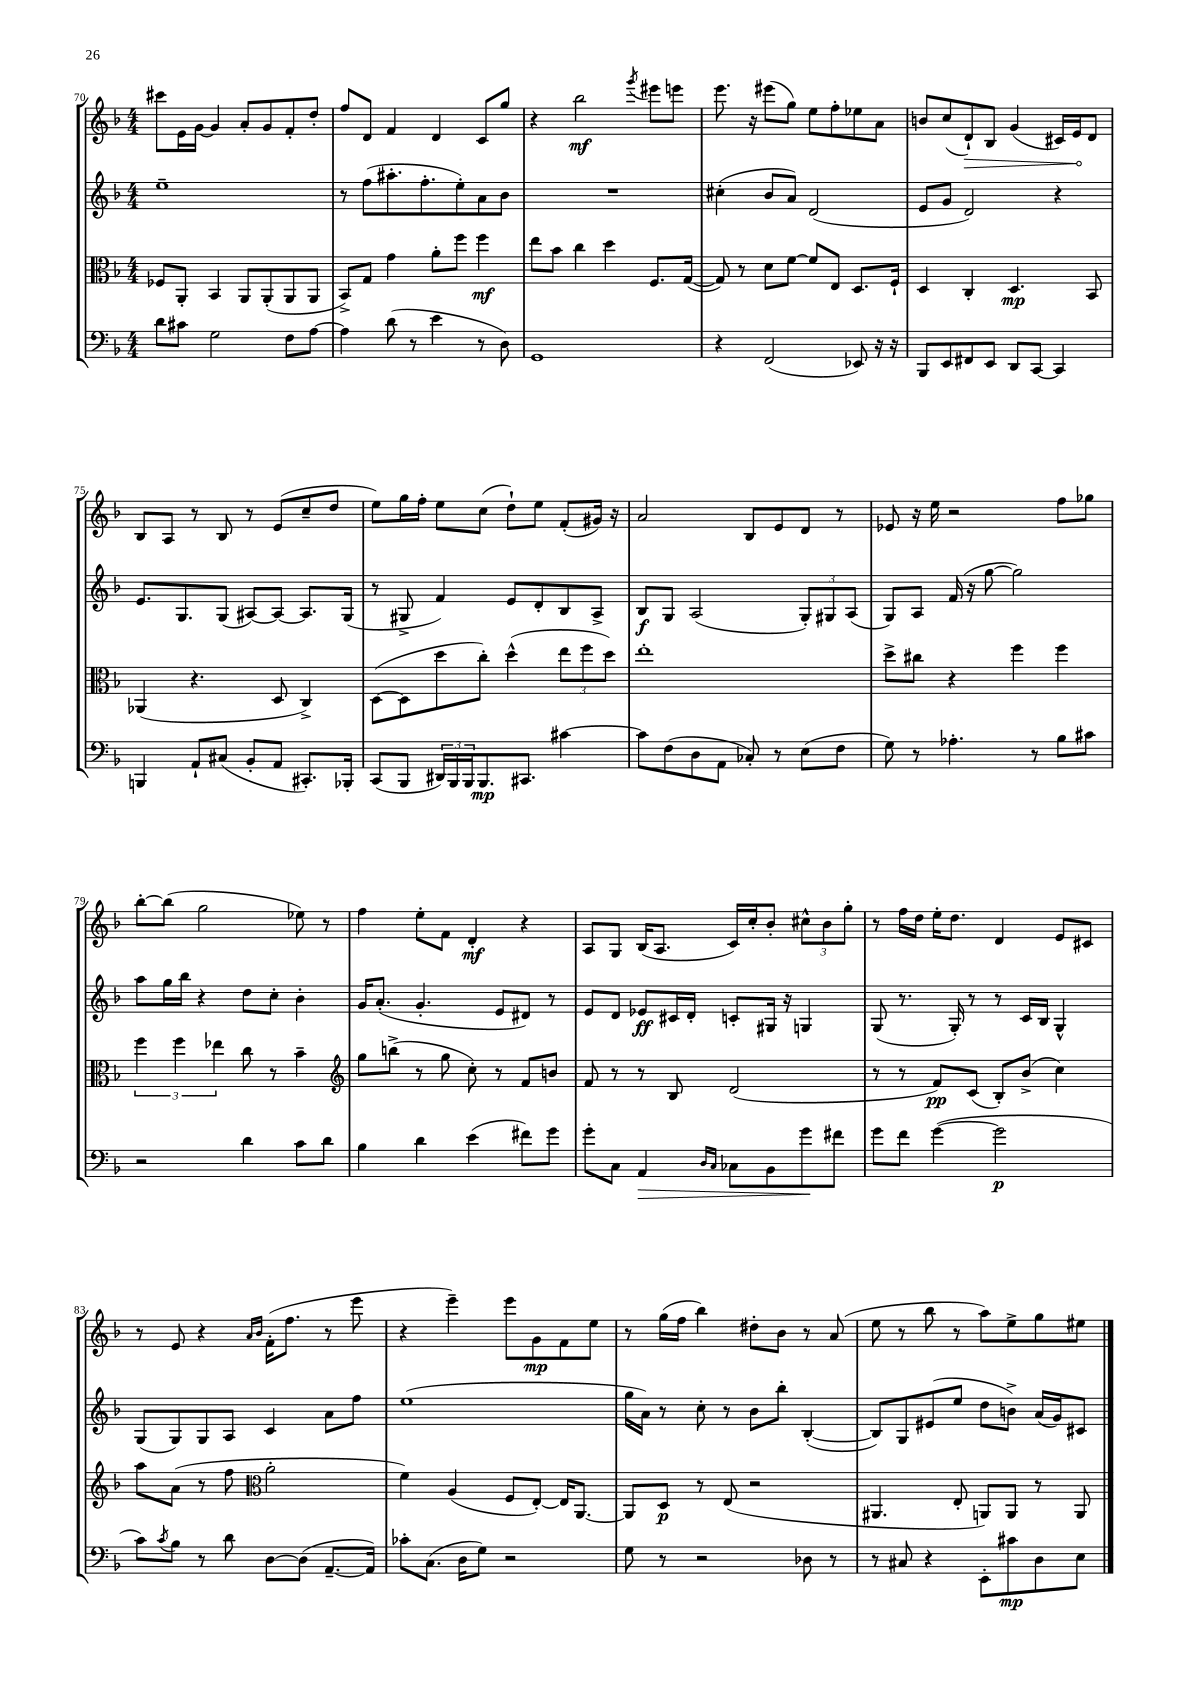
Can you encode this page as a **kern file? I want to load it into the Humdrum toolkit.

**kern	**dynam	**kern	**dynam	**kern	**dynam	**kern	**dynam
*part4	*part4	*part3	*part3	*part2	*part2	*part1	*part1
*staff4	*staff4	*staff3	*staff3	*staff2	*staff2	*staff1	*staff1
*clefF4	*	*clefC3	*	*clefG2	*	*clefG2	*
*k[b-]	*	*k[b-]	*	*k[b-]	*	*k[b-]	*
*M4/4	*	*M4/4	*	*M4/4	*	*M4/4	*
=70	=70	=70	=70	=70	=70	=70	=70
8d\L	.	8F-X/L	.	1ee~	.	8ccc#X\L	.
8c#X\J	.	8AA'/J	.	.	.	16e\L	.
.	.	.	.	.	.	[16g\JJ	.
2G\	.	4BB-/	.	.	.	4g/]	.
.	.	8AA/L	.	.	.	8a'/L	.
.	.	(8AA'/	.	.	.	8g/	.
8F\L	.	8AA/	.	.	.	8f'/	.
[8A\J	.	8AA/J	.	.	.	8dd'/J	.
=71	=71	=71	=71	=71	=71	=71	=71
4A\]	.	8BB-^/L)	.	8r	.	8ff/L	.
.	.	8G/J	.	(8ff\L	.	8d/J	.
(8d\	.	4g\	.	8.aa#X'\	.	4f/	.
8r	.	.	.	.	.	.	.
.	.	.	.	8.ff'\	.	.	.
4e\	.	8a'\L	.	.	.	4d/	.
.	.	8ff\J	.	8ee'\)	.	.	.
8r	.	4ff\	mf	8a\	.	8c/L	.
8D\)	.	.	.	8b-\J	.	8gg/J	.
=72	=72	=72	=72	=72	=72	=72	=72
1GG	.	8ee\L	.	1r	.	4r	.
.	.	8b-\J	.	.	.	.	.
.	.	4cc\	.	.	.	2bb-\	mf
.	.	4dd\	.	.	.	.	.
.	.	.	.	.	.	8qggg/	.
.	.	8.F/L	.	.	.	8eee#X\L	.
.	.	.	.	.	.	8eeen\J	.
.	.	([16G/Jk	.	.	.	.	.
=73	=73	=73	=73	=73	=73	=73	=73
4r	.	8G/])	.	(4cc#X'\	.	8.eee\	.
.	.	8r	.	.	.	.	.
.	.	.	.	.	.	16r	.
(2FF/	.	8d\L	.	8b-/L	.	(8eee#X\L	.
.	.	[8f\J	.	8a/J)	.	8gg\J)	.
.	.	8f/L]	.	(2d/	.	8ee\L	.
.	.	8E/J	.	.	.	8ff'\	.
8EE-X/)	.	8.D/L	.	.	.	8ee-X\	.
16r	.	.	.	.	.	8a\J	.
16r	.	16F`/Jk	.	.	.	.	.
=74	=74	=74	=74	=74	=74	=74	=74
8BBB-/L	.	4D/	.	8e/L	.	8bn/L	.
8EE/	.	.	.	8g/J	.	(8cc/	.
!	!	!	!	!	!	!	!LO:HP:b
8FF#X/	.	4C'/	.	2d/)	.	8d`/)	>
8EE/J	.	.	.	.	.	8B-/J	.
8DD/L	.	4.D/	mp	.	.	(4g/	.
[8CC/J	.	.	.	.	.	.	.
4CC/]	.	.	.	4r	.	16c#X/LL)	.
.	.	.	.	.	.	16e/J	.
.	.	8BB-/	.	.	.	8d/J	]
!!LO:LB:g=z
=75	=75	=75	=75	=75	=75	=75	=75
4BBBn/	.	(4AA-X/	.	8.e/L	.	8B-/L	.
.	.	.	.	.	.	8A/J	.
.	.	.	.	8.G/	.	.	.
8AA`/L	.	4.r	.	.	.	8r	.
(8C#X/J	.	.	.	(8G/J	.	8B-/	.
8BB-'/L	.	.	.	[8A#X/L)	.	8r	.
8AA/J	.	8D/	.	8A#/J_	.	(8e/L	.
8.CC#X'/L)	.	4C^/)	.	8.A#/L]	.	8cc~/	.
.	.	.	.	.	.	8dd/J	.
16BBB-X'/Jk	.	.	.	(16G/Jk	.	.	.
=76	=76	=76	=76	=76	=76	=76	=76
(8CC/L	.	([8D\L	.	8r	.	8ee\L)	.
8BBB-/J	.	8D\]	.	8G#X^/	.	16gg\L	.
.	.	.	.	.	.	16ff'\JJ	.
24DD#X/LL)	.	8dd\	.	4f/)	.	8ee\L	.
24BBB-/	.	.	.	.	.	.	.
24BBB-/J	.	.	.	.	.	.	.
8.BBB-/	mp	8cc'\J)	.	.	.	(8cc\J	.
.	.	(4dd^^\	.	8e/L	.	8dd`\L)	.
8.CC#X/J	.	.	.	.	.	.	.
.	.	.	.	8d'/	.	8ee\J	.
[4c#X\	.	12ee\L	.	8B-/	.	(8f'/L	.
.	.	12ff\	.	.	.	.	.
.	.	.	.	8A^/J	.	16g#X/Jk)	.
.	.	12dd\J)	.	.	.	.	.
.	.	.	.	.	.	16r	.
=77	=77	=77	=77	=77	=77	=77	=77
8c#\L]	.	1ee'	.	8B-/L	f	2a/	.
(8F\	.	.	.	8G/J	.	.	.
8D\	.	.	.	(2A/	.	.	.
8AA\J	.	.	.	.	.	.	.
8C-X'/)	.	.	.	.	.	8B-/L	.
8r	.	.	.	.	.	8e/	.
(8E\L	.	.	.	12G'/L)	.	8d/J	.
.	.	.	.	12G#X/	.	.	.
8F\J	.	.	.	.	.	8r	.
.	.	.	.	(12A/J	.	.	.
=78	=78	=78	=78	=78	=78	=78	=78
8G\)	.	8dd^\L	.	8G/L)	.	8e-X/	.
8r	.	8cc#X\J	.	8A/J	.	16r	.
.	.	.	.	.	.	16ee\	.
4.A-X'\	.	4r	.	(16f/	.	2r	.
.	.	.	.	16r	.	.	.
.	.	.	.	[8gg\	.	.	.
.	.	4ff\	.	2gg\])	.	.	.
8r	.	.	.	.	.	.	.
8B-\L	.	4ff\	.	.	.	8ff\L	.
8c#X\J	.	.	.	.	.	8gg-X\J	.
!!LO:LB:g=z
=79	=79	=79	=79	=79	=79	=79	=79
2r	.	6ff\	.	8aa\L	.	[8bb-'\L	.
.	.	.	.	16gg\L	.	(8bb-\J]	.
.	.	6ff\	.	.	.	.	.
.	.	.	.	16bb-\JJ	.	.	.
.	.	.	.	4r	.	2gg\	.
.	.	6ee-X\	.	.	.	.	.
4d\	.	8cc\	.	8dd\L	.	.	.
.	.	8r	.	8cc'\J	.	.	.
8c\L	.	4b-~\	.	4b-'\	.	8ee-X\)	.
8d\J	.	.	.	.	.	8r	.
=80	=80	=80	=80	=80	=80	=80	=80
*	*	*clefG2	*	*	*	*	*
4B-\	.	8gg\L	.	16g/KL	.	4ff\	.
.	.	.	.	(8.a'/J	.	.	.
.	.	(8bbn^\J	.	.	.	.	.
4d\	.	8r	.	4.g'/	.	8ee'\L	.
.	.	8gg\	.	.	.	8f\J	.
(4e\	.	8cc'\)	.	.	.	4d'/	mf
.	.	8r	.	8e/L	.	.	.
8f#X\L)	.	8f/L	.	8d#X/J)	.	4r	.
8g\J	.	8bn/J	.	8r	.	.	.
=81	=81	=81	=81	=81	=81	=81	=81
8g'\L	.	8f/	.	8e/L	.	8A/L	.
8C\J	.	8r	.	8d/J	.	8G/J	.
!	!LO:HP:b	!	!	!	!	!	!
4AA/	>	8r	.	8e-X/L	ff	(16B-/KL	.
.	.	.	.	.	.	8.A/J	.
.	.	8B-/	.	16c#X/L	.	.	.
.	.	.	.	16d'/JJ	.	.	.
16qqD/LL	.	.	.	.	.	.	.
16qqC/JJ	.	.	.	.	.	.	.
8C-X\L	.	(2d/	.	8cn'/L	.	16c/LL)	.
.	.	.	.	.	.	16cc'/J	.
8BB-\	.	.	.	16G#X/Jk	.	8b-'/J	.
.	.	.	.	16r	.	.	.
8g\	.	.	.	4Gn/	.	12cc#X^^\L	.
.	.	.	.	.	.	12b-\	.
8f#X\J	]	.	.	.	.	.	.
.	.	.	.	.	.	12gg'\J	.
=82	=82	=82	=82	=82	=82	=82	=82
8g\L	.	8r	.	(8G/	.	8r	.
8f\J	.	8r	.	8.r	.	16ff\LL	.
.	.	.	.	.	.	16dd\JJ	.
([4g\	.	8f/L)	pp	.	.	16ee'\KL	.
.	.	.	.	16G'/)	.	8.dd\J	.
.	.	(8c/J	.	8r	.	.	.
2g\]	p	8B-'/L)	.	8r	.	4d/	.
.	.	(8b-^/J	.	16c/LL	.	.	.
.	.	.	.	16B-/JJ	.	.	.
.	.	4cc\)	.	4G^^/	.	8e/L	.
.	.	.	.	.	.	8c#X/J	.
!!LO:LB:g=z
=83	=83	=83	=83	=83	=83	=83	=83
8c\L)	.	8aa\L	.	(8G/L	.	8r	.
8qc/	.	.	.	.	.	.	.
8B-\J	.	(8a\J	.	8G/)	.	8e/	.
8r	.	8r	.	8G/	.	4r	.
8d\	.	8ff\	.	8A/J	.	.	.
*	*	*clefC3	*	*	*	*	*
.	.	.	.	.	.	16qqa/LL	.
.	.	.	.	.	.	16qqb-/JJ	.
[8D\L	.	2a'\	.	4c/	.	(16f'\KL	.
.	.	.	.	.	.	8.ff\J	.
(8D\J]	.	.	.	.	.	.	.
[8.AA~/L	.	.	.	8a\L	.	8r	.
.	.	.	.	8ff\J	.	8eee\	.
16AA/Jk])	.	.	.	.	.	.	.
=84	=84	=84	=84	=84	=84	=84	=84
8c-X'\L	.	4f\)	.	(1ee	.	4r	.
(8.C\J	.	.	.	.	.	.	.
.	.	(4A/	.	.	.	4eee~\)	.
16D\KL	.	.	.	.	.	.	.
8G\J)	.	.	.	.	.	.	.
2r	.	8F/L	.	.	.	8eee\L	.
.	.	[8E'/J)	.	.	.	8g\	mp
.	.	16E/KL]	.	.	.	8f\	.
.	.	[8.AA/J	.	.	.	.	.
.	.	.	.	.	.	8ee\J	.
=85	=85	=85	=85	=85	=85	=85	=85
8G\	.	8AA/L]	.	16gg\LL	.	8r	.
.	.	.	.	16a\JJ)	.	.	.
8r	.	8D/J	p	8r	.	(16gg\LL	.
.	.	.	.	.	.	16ff\JJ	.
2r	.	8r	.	8cc'\	.	4bb-\)	.
.	.	(8E/	.	8r	.	.	.
.	.	2r	.	8b-\L	.	8dd#X'\L	.
.	.	.	.	8bb-'\J	.	8b-\J	.
8D-X\	.	.	.	([4B-'/	.	8r	.
8r	.	.	.	.	.	(8a/	.
=86	=86	=86	=86	=86	=86	=86	=86
8r	.	4.AA#X/	.	8B-/L])	.	8ee\	.
8C#X/	.	.	.	8G/	.	8r	.
4r	.	.	.	(8e#X/	.	8bb-\	.
.	.	8E'/	.	8ee/J	.	8r	.
8EE'\L	.	8AAn/L)	.	8dd\L	.	8aa\L)	.
8c#X\	mp	8AA/J	.	8bn^\J)	.	8ee^\	.
8D\	.	8r	.	(16a/LL	.	8gg\	.
.	.	.	.	16g/J)	.	.	.
8E\J	.	8AA/	.	8c#X/J	.	8ee#X\J	.
==	==	==	==	==	==	==	==
*-	*-	*-	*-	*-	*-	*-	*-
